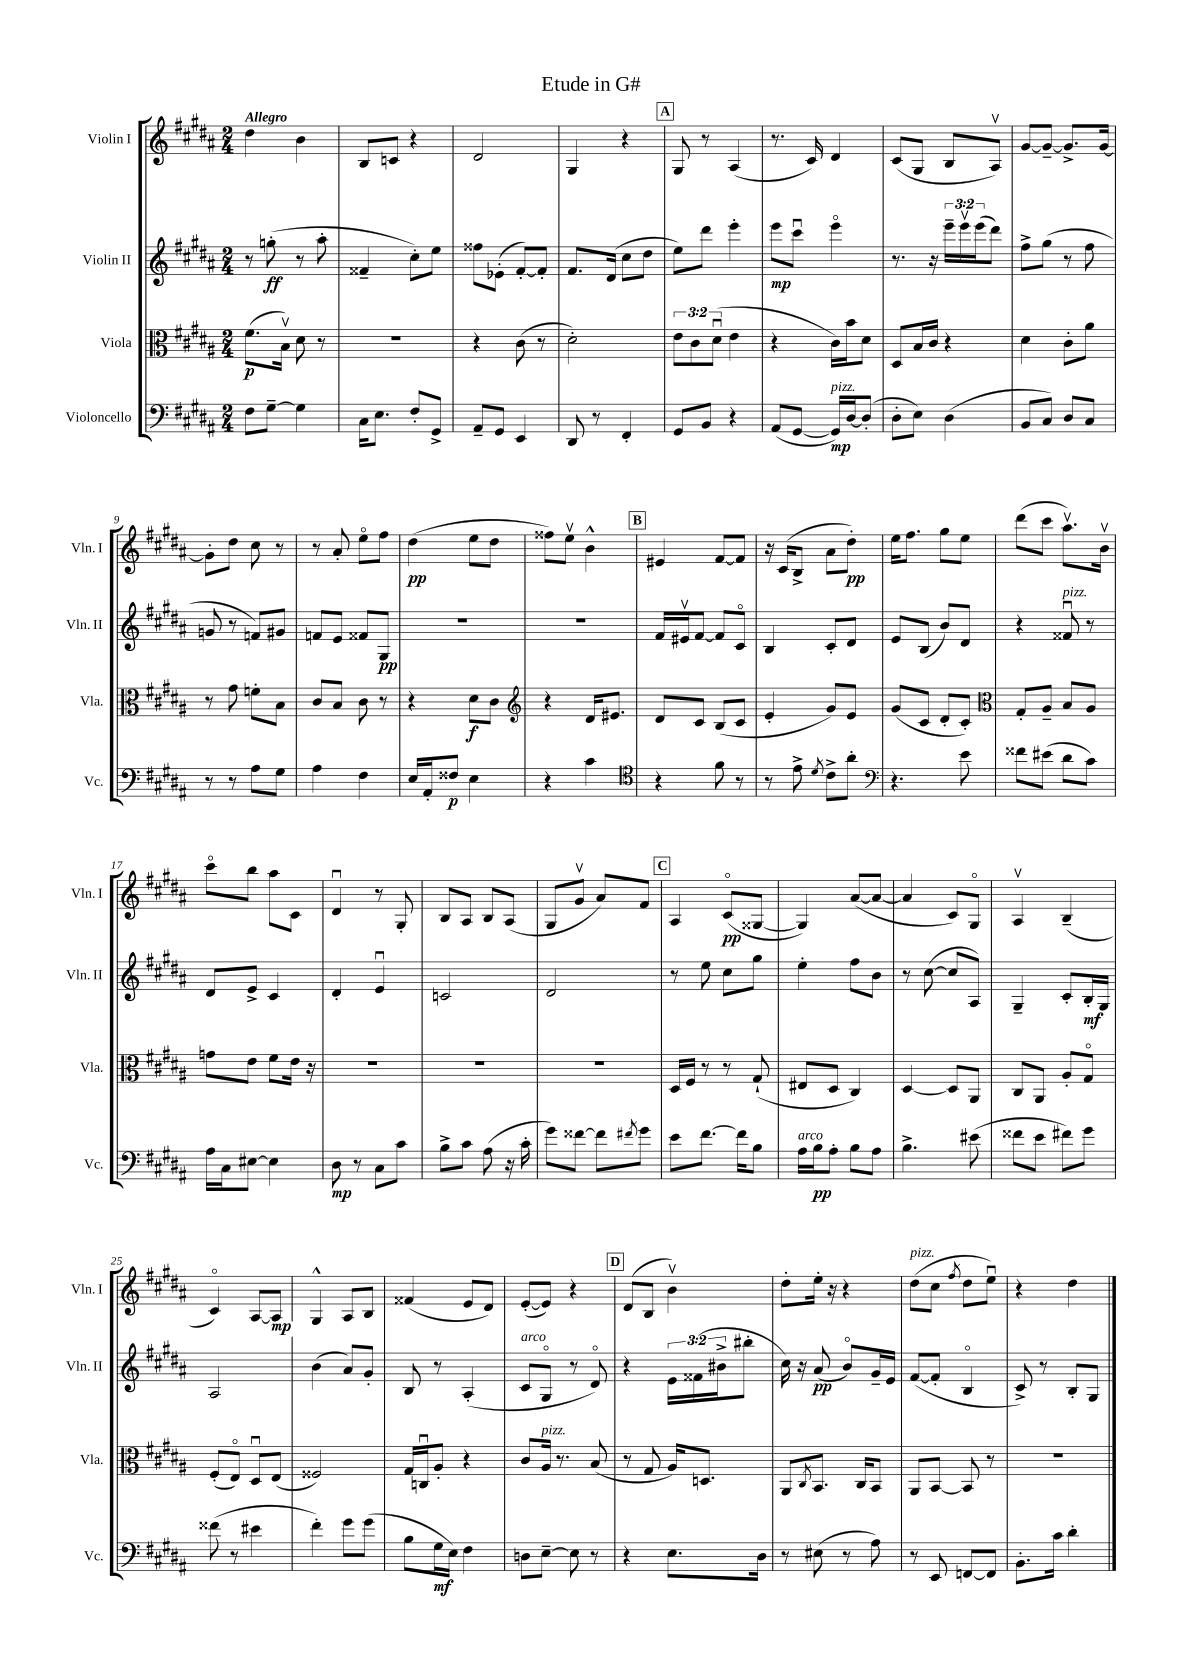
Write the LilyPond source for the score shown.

\header { title = "Etude in G#" }
<<
\new StaffGroup <<
\new Staff = "s0" \with { instrumentName = "Violin I" shortInstrumentName = "Vln. I" } {
    \clef treble \key b \major \numericTimeSignature \time 2/4 \tempo "Allegro"
    dis''4 b'4 |
    b8 c'8 r4 |
    dis'2 |
    gis4 r4 |
    \mark \markup { \box "A" } gis8 r8 ais4( |
    r8. cis'16) dis'4 |
    cis'8( gis8 b8 ais8\upbow) |
    gis'8~ gis'8~-- gis'8.-> gis'16~ |
    gis'8-. dis''8 cis''8 r8 |
    r8 ais'8-. e''8\flageolet fis''8 |
    dis''4\pp( e''8 dis''8 |
    fisis''8) e''8\upbow b'4-^ |
    \mark \markup { \box "B" } eis'4 fis'8~ fis'8 |
    r16 cis'16( b8-> ais'8 dis''8-.\pp) |
    e''16 fis''8. gis''8 e''8 |
    dis'''8( cis'''8 ais''8.\upbow) b'16\upbow |
    cis'''8\flageolet b''8 ais''8 cis'8 |
    dis'4\downbow r8 gis8-. |
    b8 ais8 b8 ais8( |
    gis8 gis'8\upbow ais'8) fis'8 |
    \mark \markup { \box "C" } ais4 cis'8\flageolet\pp( gisis8~ |
    gisis4) ais'8~( ais'8~ |
    ais'4 cis'8) gis8\flageolet |
    ais4\upbow b4--( |
    cis'4\flageolet) ais8~ ais8\mp |
    gis4-^ ais8 b8 |
    fisis'4( e'8 dis'8) |
    e'8~-.( e'8) r4 |
    \mark \markup { \box "D" } dis'8( b8 b'4\upbow) |
    dis''8-. e''16-. r16 r4 |
    dis''8^\markup { \italic "pizz." }( cis''8 \acciaccatura { fis''8 } dis''8 e''8\downbow) |
    r4 dis''4 \bar "|." |
}
\new Staff = "s1" \with { instrumentName = "Violin II" shortInstrumentName = "Vln. II" } {
    \clef treble \key b \major \numericTimeSignature \time 2/4 \override Staff.TupletNumber.text = #tuplet-number::calc-fraction-text
    r8 g''8-.\ff( r8 ais''8-. |
    fisis'4-- cis''8-.) e''8 |
    fisis''8 ees'8-.( fis'8~-.) fis'8-. |
    fis'8. dis'16( cis''8 dis''8 |
    \mark \markup { \box "A" } e''8) dis'''8 e'''4-. |
    e'''8\mp cis'''8\downbow e'''4\flageolet |
    r8. r16 \tuplet 3/2 { e'''16-- e'''16\upbow e'''16( } dis'''8) |
    fis''8-> gis''8( r8 fis''8 |
    g'8 r8 f'8) gis'8 |
    f'8 e'8 fisis'8 gis8\pp |
    R2 |
    R2 |
    \mark \markup { \box "B" } fis'16 eis'16\upbow fis'8~ fis'8 cis'8\flageolet |
    b4 cis'8-. dis'8 |
    e'8 b8( b'8) dis'8 |
    r4 fisis'8\downbow^\markup { \italic "pizz." } r8 |
    dis'8 e'8-> cis'4 |
    dis'4-. e'4\downbow |
    c'2 |
    dis'2 |
    \mark \markup { \box "C" } r8 e''8 cis''8 gis''8 |
    e''4-. fis''8 b'8 |
    r8 cis''8~( cis''8 ais8) |
    gis4-- cis'8-. b16-.\mf gis16 |
    ais2 |
    b'4( ais'8) gis'8-. |
    b8 r8 ais4-.( |
    cis'8^\markup { \italic "arco" } gis8\flageolet r8 dis'8\flageolet) |
    \mark \markup { \box "D" } r4 \tuplet 3/2 { e'16 fisis'16( bis'16-> } bis''8-. |
    cis''16) r16 ais'8\pp( b'8\flageolet) gis'16-- e'16 |
    fis'8~( fis'8-. b4\flageolet |
    cis'8->) r8 b8-. gis8 \bar "|." |
}
\new Staff = "s2" \with { instrumentName = "Viola" shortInstrumentName = "Vla." } {
    \clef alto \key b \major \numericTimeSignature \time 2/4 \override Staff.TupletNumber.text = #tuplet-number::calc-fraction-text
    fis'8.\p( b16\upbow) dis'8 r8 |
    r2 |
    r4 cis'8( r8 |
    dis'2-.) |
    \mark \markup { \box "A" } \tuplet 3/2 { e'8 cis'8 dis'8\downbow( } e'4 |
    r4 cis'16) b'16 dis'8 |
    dis8 b16 cis'16 r4 |
    dis'4 cis'8-. ais'8 |
    r8 gis'8 f'8-. b8 |
    cis'8 b8 cis'8 r8 |
    r4 dis'8\f cis'8 |
    \clef treble r4 dis'16 eis'8. |
    \mark \markup { \box "B" } dis'8 cis'8 b8( cis'8 |
    e'4-. gis'8) e'8 |
    gis'8( cis'8 dis'8-. cis'8-.) |
    \clef alto gis8-. ais8-- b8 ais8 |
    g'8 e'8 fis'8 e'16 r16 |
    R2 |
    R2 |
    R2 |
    \mark \markup { \box "C" } dis16 fis16 r8 r8 gis8-!( |
    eis8 dis8 cis4) |
    dis4~ dis8 ais,8 |
    cis8 ais,8 ais8-. gis8\flageolet |
    fis8-.( e8\flageolet) dis8\downbow e8( |
    fisis2) |
    gis16 c16\downbow ais8-. r4 |
    cis'8 ais16^\markup { \italic "pizz." } r8. b8( |
    \mark \markup { \box "D" } r8 gis8 ais16) d8. |
    ais,8 \acciaccatura { cis8 } b,8. cis16 b,8 |
    ais,8 b,8~ b,8 r8 |
    r2 \bar "|." |
}
\new Staff = "s3" \with { instrumentName = "Violoncello" shortInstrumentName = "Vc." } {
    \clef bass \key b \major \numericTimeSignature \time 2/4
    fis8 gis8~-- gis4 |
    cis16 e8. fis8-. gis,8-> |
    ais,8-- gis,8 e,4 |
    dis,8 r8 fis,4-. |
    \mark \markup { \box "A" } gis,8 b,8 r4 |
    ais,8( gis,8~ gis,16\mp^\markup { \italic "pizz." }) dis16~ dis8-.( |
    dis8-. e8) dis4( |
    b,8 cis8) dis8 cis8 |
    r8 r8 ais8 gis8 |
    ais4 fis4 |
    e16 ais,16-. fisis8\p e4 |
    r4 cis'4 |
    \mark \markup { \box "B" } \clef tenor r4 fis'8 r8 |
    r8 e'8-> \acciaccatura { dis'8 } cis'8-> ais'8-. |
    \clef bass r4. e'8 |
    fisis'8 eis'8( dis'8 cis'8) |
    ais16 cis16 eis8~ eis4 |
    dis8\mp r8 cis8 cis'8 |
    b8-> cis'8 ais8( r16 cis'16-. |
    gis'8) fisis'8~ fisis'8 \acciaccatura { fis'8 } gis'8 |
    \mark \markup { \box "C" } e'8 fis'8.~ fis'16 b8 |
    ais16^\markup { \italic "arco" } b16\pp ais8-. b8 ais8 |
    b4.-> eis'8( |
    fisis'8 e'8 fis'8) gis'8 |
    fisis'8( r8 eis'4 |
    fis'4-.) gis'8 gis'8( |
    b8 gis16\mf e16) fis4 |
    d8 e8~-- e8 r8 |
    \mark \markup { \box "D" } r4 e8. dis16 |
    r8 eis8( r8 ais8) |
    r8 e,8 f,8~ f,8 |
    b,8.-. cis'16 dis'4-. \bar "|." |
}
>>
>>
